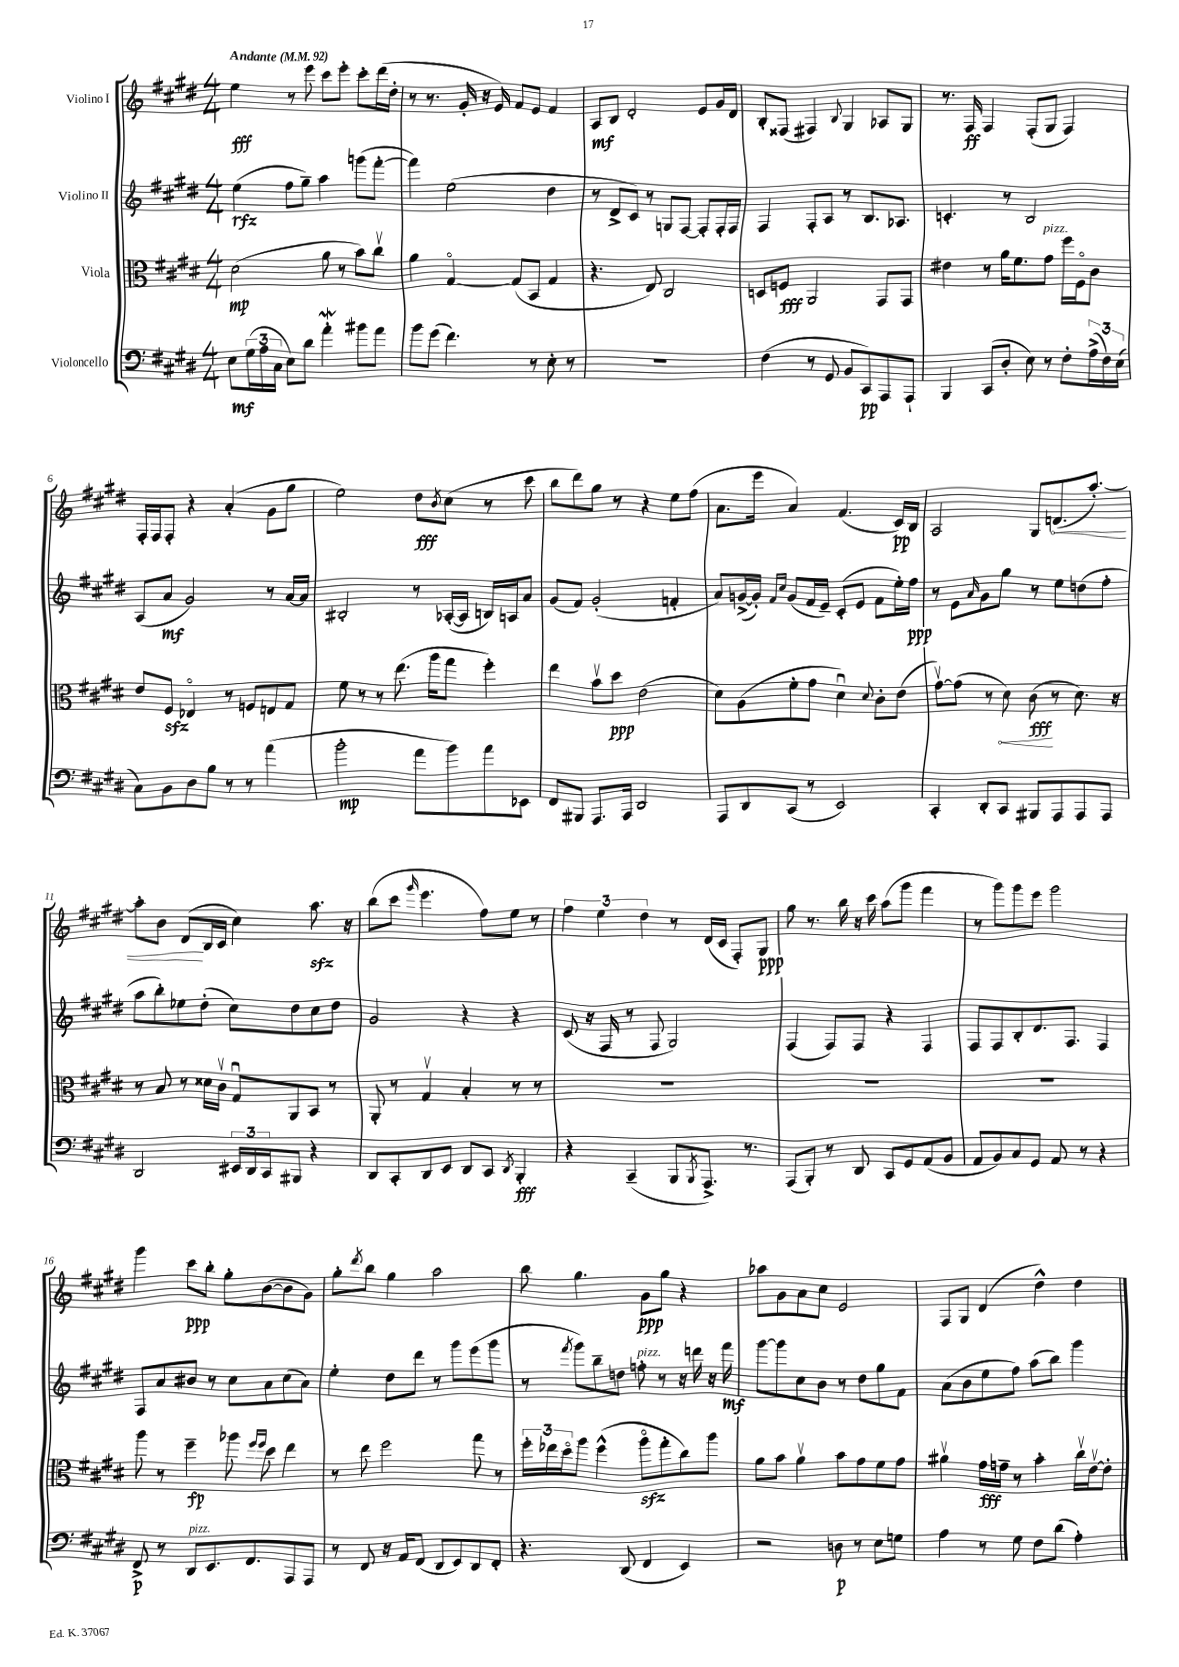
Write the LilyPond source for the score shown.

<<
\new StaffGroup <<
\new Staff = "s0" \with { instrumentName = "Violino I" } {
    \clef treble \key e \major \numericTimeSignature \time 4/4 \tempo "Andante" 4 = 92
    e''4\fff r8 e'''8 cis'''8 e'''8-. cis'''8-. dis'''16( dis''16-. |
    r8 r8. gis'16-. r16 e'16) fis'8 e'8 fis'4 |
    a8\mf b8 dis'2-. e'8 gis'16 dis'16 |
    b8-. fisis8( fis4) \appoggiatura { b8 } gis4 aes8 gis8 |
    r8. fis16\ff fis4 fis8-.( gis8 fis4) |
    fis16-. fis16 fis8-. r4 a'4-.( gis'8 gis''8 |
    e''2) dis''8\fff \acciaccatura { b'8 } cis''8( r8 cis'''8 |
    b''8 dis'''8) gis''8 r8 r4 e''8 fis''8( |
    a'8. e'''16 a'4) fis'4.( cis'16\pp) b16 |
    a2 gis8 \once \override Hairpin.circled-tip = ##t d'8.\<( a''8.~-.) |
    a''8-. b'8 dis'8\!( b16 cis'16 cis''4) a''8.\sfz r16 |
    b''8( cis'''8 \grace { gis'''16 } e'''4. fis''8) e''8 r8 |
    \tuplet 3/2 { fis''4 e''4 dis''4 } r8 dis'16( cis'16 fis8-.) gis8\ppp |
    gis''8 r8. b''16 r16 cis'''16 a''8( gis'''8 fis'''4 |
    r8 gis'''8) gis'''8 e'''8 gis'''2 |
    gis'''4 cis'''8\ppp b''8-. gis''8-. b'8~( b'8 gis'8) |
    gis''8-. \acciaccatura { dis'''8 } b''8 gis''4 a''2 |
    b''8 gis''4. gis'8\ppp gis''8 r4 |
    aes''8 gis'8 a'8 cis''8 e'2 |
    fis8 gis8 dis'4( dis''4-^) dis''4 \bar "|." |
}
\new Staff = "s1" \with { instrumentName = "Violino II" } {
    \clef treble \key e \major \numericTimeSignature \time 4/4
    e''4\rfz( fis''8 gis''8--) a''4 g'''8( fis'''8~-. |
    fis'''4) e''2( dis''4 |
    r8 dis'8-> cis'8) r8 g8 fis8~ fis8-. fis16-. fis16 |
    fis4 fis8-. a8 r8 b8. aes8. |
    c'4.-. r8 b2 |
    a8( a'8\mf gis'2) r8 a'16~ a'16 |
    bis2-. r8 aes16~-.( aes16 b16) a16 a'8 |
    gis'8( fis'8) gis'2-.( f'4-. |
    a'8) g'16~->( g'16-.) \grace { fis'16 cis''16 } g'8( fis'16 e'16--) cis'8-.( e'8 fis'8 e''16-.) fis''16\ppp |
    r8 e'8 \grace { a'16 } gis'8 gis''8 r8 e''8 d''8( fis''8-. |
    a''8 b''8-.) ees''8 dis''8-.( cis''8) dis''8 cis''8 dis''8 |
    gis'2 r4 r4 |
    cis'8( r16 fis16 r8 fis8 gis2) |
    fis4( fis8) fis8 r4 fis4 |
    fis8 fis8 b8-. dis'8. fis8. fis4 |
    fis8 a'8 bis'8 r8 cis''8 a'8 cis''8( a'8) |
    e''4-. dis''8 dis'''8 r8 gis'''8 e'''8( gis'''8 |
    r8 \acciaccatura { fis'''8 } gis'''8) b''8-- d''8 f''8-.^\markup { \italic "pizz." } r8 r16 d'''16 r16 fis'''16\mf |
    gis'''8~ gis'''8 cis''8 b'8 r8 dis''8 gis''8 fis'8 |
    a'8( b'8 e''8 fis''8) a''8( b''8) gis'''4 \bar "|." |
}
\new Staff = "s2" \with { instrumentName = "Viola" } {
    \clef alto \key e \major \numericTimeSignature \time 4/4
    dis'2\mp( a'8 r8 b'8) cis''8\upbow |
    a'4 gis4~\flageolet gis8( b,8 gis4 |
    r4. e8) cis2 |
    d8 f8\fff a,2 gis,8 gis,8 |
    eis'4 r8 a'16 fis'8. gis'8^\markup { \italic "pizz." } fis''16 fis16\flageolet cis'8 |
    e'8 fis8\sfz ees4\flageolet r8 f8 e8 gis8 |
    fis'8 r8 r8 e''8.( a''16 gis''8 fis''4-.) |
    e''4 b'8\upbow dis''8\ppp e'2( |
    dis'8) a8( fis'8-. gis'8 dis'4\downbow) \appoggiatura { dis'8 } cis'8-. e'8( |
    gis'8~\upbow) gis'8( r8 \once \override Hairpin.circled-tip = ##t dis'8\<) cis'8\fff\!( r8 dis'8.) r16 |
    r8 b8 r8 disis'16 cis'16\upbow gis8\downbow a,8 b,8 r8 |
    a,8-. r8 gis4\upbow b4-. r8 r8 |
    R1 |
    R1 |
    R1 |
    a''8 r8 fis''4--\fp aes''8 \grace { fis''16 fis''16 } dis''8 e''4 |
    r8 e''8 fis''2 gis''8 r8 |
    \tuplet 3/2 { fis''16-. ees''16 dis''16\flageolet } a''8 fis''4-^( a''8\flageolet\sfz gis''8-. cis''8) a''8 |
    a'8 b'8 a'4\upbow b'8 gis'8 fis'8 gis'8 |
    ais'4\upbow gis'16\fff g'16-- r8 b'4-. cis''16\upbow e'16~\upbow e'8-. \bar "|." |
}
\new Staff = "s3" \with { instrumentName = "Violoncello" } {
    \clef bass \key e \major \numericTimeSignature \time 4/4
    e8\mf \tuplet 3/2 { gis16( a16 cis16 } e8) dis'8 a'4-.\mordent bis'8 a'8 |
    b'8 gis'8( fis'4.) r8 e8-. r8 |
    R1 |
    fis4( r8 gis,8 b,8 cis,8\pp) a,,8 a,,8-! |
    b,,4 cis,8( dis8-. e8) r8 fis8-. \tuplet 3/2 { a16->( fis16) e16( } |
    cis8) b,8 dis8 b8 r8 r8 a'4( |
    b'2-.\mp a'8 b'8) a'8 ees,8 |
    fis,8 bis,,8 a,,8. a,,16 dis,2 |
    a,,8 dis,8 cis,8( r8 e,2) |
    cis,4-. dis,8-. cis,8 bis,,8 a,,8 a,,8 a,,8 |
    dis,2 \tuplet 3/2 { eis,16 dis,16 cis,16 } bis,,8 r4 |
    dis,8 cis,8-. dis,8 e,8 dis,8 cis,8 \acciaccatura { dis,8 } b,,4-.\fff |
    r4 cis,4--( b,,8 \acciaccatura { b,,8 } a,,8.->) r8. |
    a,,8( b,,8-.) r8 dis,8 cis,8 gis,8 a,8( b,8 |
    a,8 b,8) cis8 gis,8 a,8 r8 r4 |
    fis,8->\p r8 dis,8^\markup { \italic "pizz." } e,8. fis,8. a,,8 a,,8 |
    r8 fis,8 r16 a,16 fis,8( dis,8 e,8) dis,8 fis,8-. |
    r4. dis,8( fis,4 e,4) |
    r2 d8\p r8 e8 g8 |
    a4 r8 gis8 fis8 dis'8( a4-.) \bar "|." |
}
>>
>>
